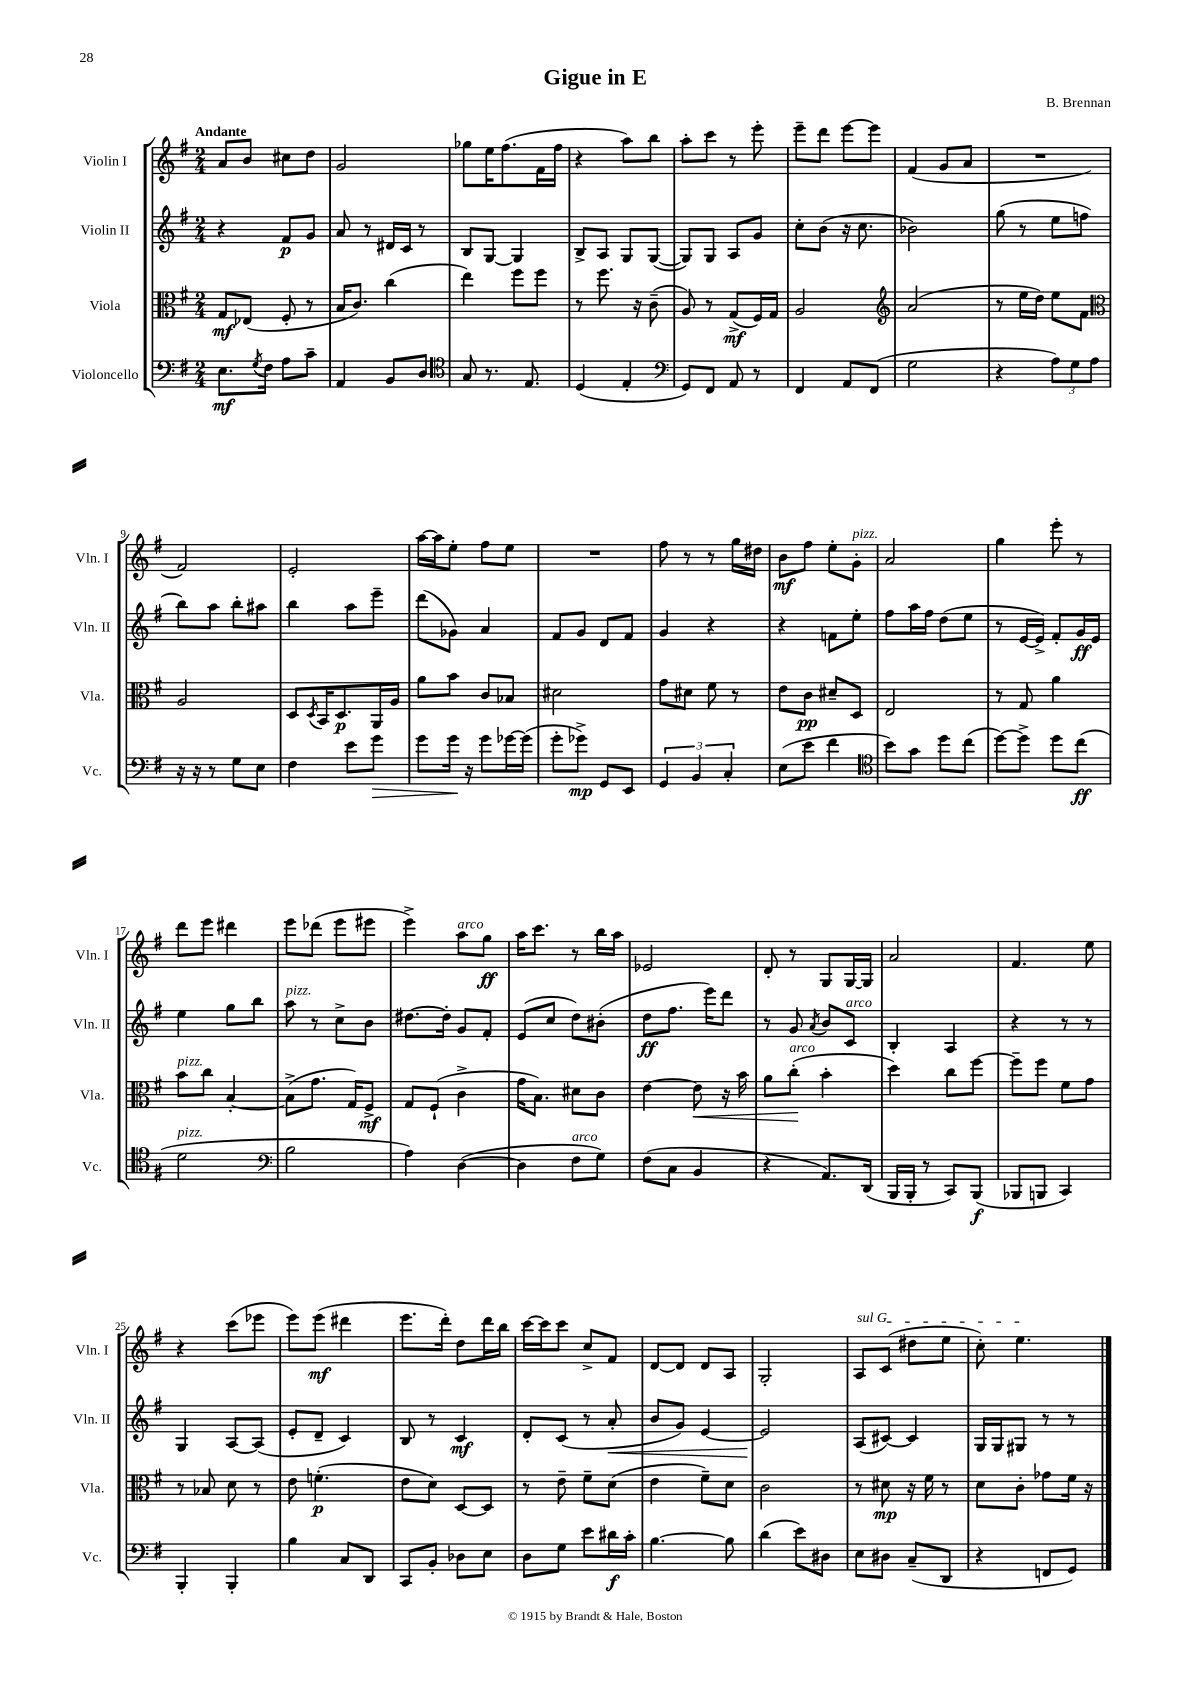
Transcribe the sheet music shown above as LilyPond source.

\header { title = "Gigue in E" composer = "B. Brennan" }
<<
\new StaffGroup <<
\new Staff = "s0" \with { instrumentName = "Violin I" shortInstrumentName = "Vln. I" } {
    \clef treble \key g \major \numericTimeSignature \time 2/4 \tempo "Andante"
    a'8 b'8 cis''8 d''8 |
    g'2 |
    ges''8 e''16 fis''8.( fis'16 fis''16 |
    r4 a''8) b''8 |
    a''8-. c'''8 r8 e'''8-. |
    e'''8-- d'''8 e'''8~ e'''8 |
    fis'4( g'8 a'8 |
    R2 |
    fis'2) |
    e'2-. |
    a''16~ a''16 e''8-. fis''8 e''8 |
    R2 |
    fis''8 r8 r8 g''16 dis''16 |
    b'8\mf fis''8 e''8-. g'8-.^\markup { \italic "pizz." } |
    a'2 |
    g''4 e'''8-. r8 |
    d'''8 e'''8 dis'''4 |
    e'''8 des'''8( e'''8 eis'''8 |
    e'''4->) a''8^\markup { \italic "arco" } g''8\ff |
    a''16 c'''8. r8 b''16 a''16 |
    ees'2 |
    d'8-. r8 g8 g16~ g16 |
    a'2 |
    fis'4. e''8 |
    r4 c'''8( ees'''8 |
    e'''8) e'''8\mf( dis'''4 |
    e'''8. d'''16-.) d''8 d'''16 b''16 |
    c'''16~ c'''16 c'''8 c''8-> fis'8 |
    d'8~ d'8 d'8 a8 |
    g2-. |
    \once \override TextSpanner.bound-details.left.text = \markup { \italic "sul G" } a8\startTextSpan c'8( dis''8 e''8 |
    c''8-.) e''4.\stopTextSpan \bar "|." |
}
\new Staff = "s1" \with { instrumentName = "Violin II" shortInstrumentName = "Vln. II" } {
    \clef treble \key g \major \numericTimeSignature \time 2/4
    r4 fis'8\p g'8 |
    a'8 r8 dis'16 c'16 r8 |
    b8 g8~ g4 |
    b8-> a8 g8 g8~( |
    g8) g8 a8 g'8 |
    c''8-. b'8( r16 c''8. |
    bes'2) |
    g''8( r8 e''8 f''8 |
    b''8) a''8 b''8-. ais''8 |
    b''4 a''8 e'''8-- |
    d'''8( ges'8) a'4 |
    fis'8 g'8 d'8 fis'8 |
    g'4 r4 |
    r4 f'8 e''8-. |
    fis''8 a''16 fis''16 d''8( e''8 |
    r8 e'16~ e'16->) fis'8-. g'16\ff e'16 |
    e''4 g''8 b''8 |
    a''8^\markup { \italic "pizz." } r8 c''8-> b'8 |
    dis''8.~ dis''16-. g'8 fis'8-. |
    e'8( c''8 d''8) bis'8-.( |
    d''8\ff fis''8. e'''16) d'''8 |
    r8 g'8 \acciaccatura { a'8 } b'8 c'8^\markup { \italic "arco" } |
    b4-. a4 |
    r4 r8 r8 |
    g4 a8~ a8( |
    e'8-. d'8-- c'4) |
    b8 r8 c'4\mf |
    d'8-. c'8( r8 a'8-.\< |
    b'8 g'8) e'4~ |
    e'2\! |
    a8( cis'8~) cis'4 |
    g16 g16 gis8 r8 r8 \bar "|." |
}
\new Staff = "s2" \with { instrumentName = "Viola" shortInstrumentName = "Vla." } {
    \clef alto \key g \major \numericTimeSignature \time 2/4
    g8\mf ees8( fis8-. r8 |
    b16 c'8.) c''4( |
    e''4) fis''8 fis''8 |
    r8 fis''8. r16 c'8--( |
    a8) r8 g8->\mf( fis16) g16 |
    a2 |
    \clef treble a'2( |
    r8 e''16 d''16) e''8 fis'8 |
    \clef alto a2 |
    d8 \acciaccatura { d8 } b,16 d8.\p a,16 a16 |
    a'8 b'8 c'8 bes8 |
    dis'2 |
    g'8 dis'8 fis'8 r8 |
    e'8 c'8\pp dis'8-- d8 |
    e2 |
    r8 g8 a'4 |
    b'8^\markup { \italic "pizz." } c''8 b4~-. |
    b8->( g'8. g16) fis8->\mf |
    g8 fis8-!( c'4-> |
    g'16 b8.) dis'8 c'8 |
    e'4~ e'8\< r16 b'16 |
    a'8 c''8-.\!^\markup { \italic "arco" }( b'4-. |
    d''4) c''8 fis''8~ |
    fis''8-- fis''8 fis'8 g'8 |
    r8 bes8 d'8 r8 |
    e'8 f'4.-.\p( |
    e'8 d'8) d8~ d8 |
    r8 e'8-- fis'8-- d'8( |
    e'4 fis'8--) d'8 |
    c'2 |
    r8 dis'8\mp r16 fis'16 r8 |
    d'8 c'8-. ges'8 fis'16 r16 \bar "|." |
}
\new Staff = "s3" \with { instrumentName = "Violoncello" shortInstrumentName = "Vc." } {
    \clef bass \key g \major \numericTimeSignature \time 2/4
    e8.\mf \acciaccatura { g8 } fis16 a8 c'8-- |
    a,4 b,8 d8 |
    \clef tenor g8 r8. e8. |
    d4( e4-. |
    \clef bass g,8) fis,8 a,8 r8 |
    fis,4 a,8 fis,8( |
    g2 |
    r4 \tuplet 3/2 { a8) g8 a8 } |
    r16 r16 r8 g8 e8 |
    fis4 e'8 g'8\> |
    g'8 g'16\! r16 g'8 ges'16~ ges'16( |
    g'8-. ges'8->\mp) g,8 e,8 |
    \tuplet 3/2 { g,4 b,4 c4-. } |
    e8( e'8 fis'4 |
    \clef tenor b'8) g'8 d''8 c''8( |
    d''8~) d''8-> d''8 c''8\ff( |
    d'2^\markup { \italic "pizz." } |
    \clef bass b2 |
    a4) d4~( |
    d4 fis8^\markup { \italic "arco" } g8) |
    fis8( c8 b,4 |
    r4 a,8.) d,16( |
    b,,16 b,,16-. r8 c,8) b,,8\f( |
    bes,,8 b,,8 c,4) |
    b,,4-. b,,4-. |
    b4 c8 d,8 |
    c,8 b,8-. des8 e8 |
    d8 g8 e'8 dis'16\f c'16-. |
    b4.~ b8 |
    d'4( e'8) dis8 |
    e8 dis8 c8--( d,8 |
    r4 f,8 g,8) \bar "|." |
}
>>
>>
